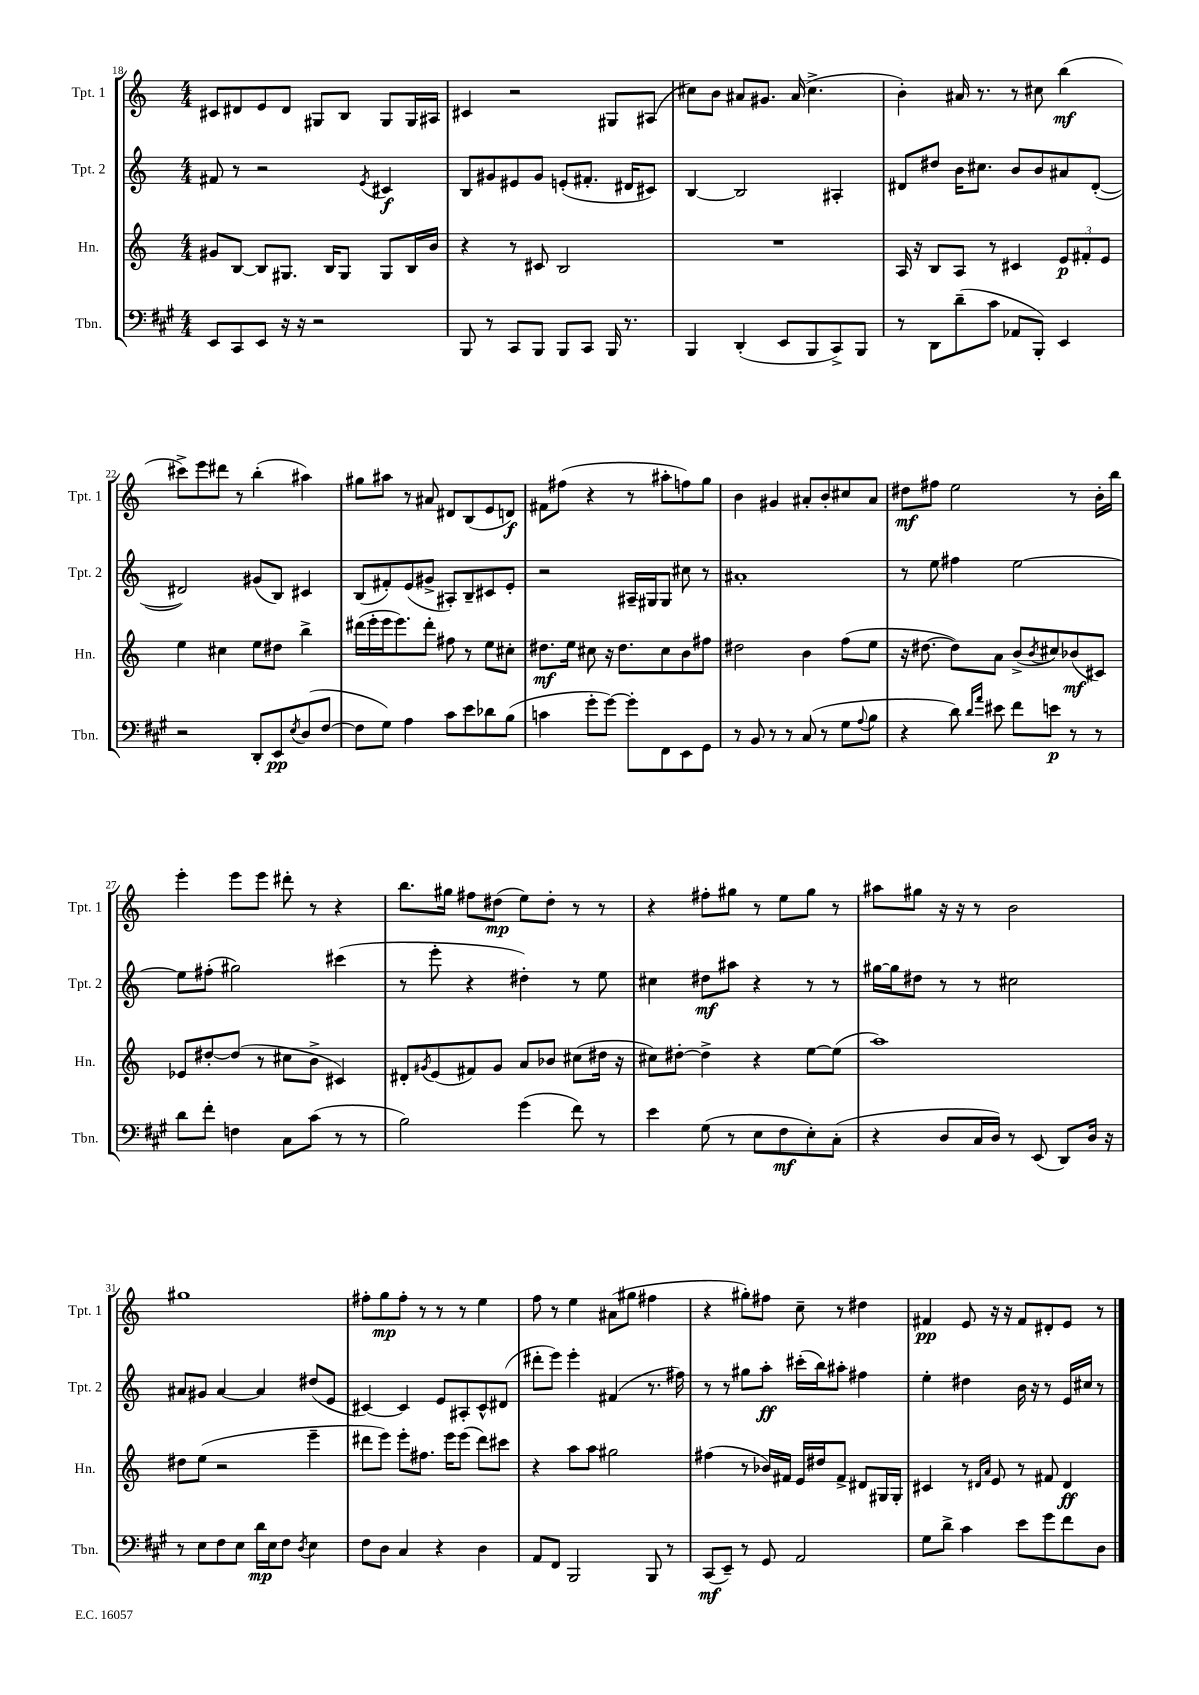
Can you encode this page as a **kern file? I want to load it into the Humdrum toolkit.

**kern	**dynam	**kern	**dynam	**kern	**dynam	**kern	**dynam
*part4	*part4	*part3	*part3	*part2	*part2	*part1	*part1
*staff4	*staff4	*staff3	*staff3	*staff2	*staff2	*staff1	*staff1
*I"Tbn.	*	*I"Hn.	*	*I"Tpt. 2	*	*I"Tpt. 1	*
*I'Tbn.	*	*I'Hn.	*	*I'Tpt. 2	*	*I'Tpt. 1	*
*clefF4	*	*clefG2	*	*clefG2	*	*clefG2	*
*k[f#c#g#]	*	*k[]	*	*k[]	*	*k[]	*
*M4/4	*	*M4/4	*	*M4/4	*	*M4/4	*
=18	=18	=18	=18	=18	=18	=18	=18
8EE/L	.	8g#X/L	.	8f#X/	.	8c#X/L	.
8CC#/	.	[8B/J	.	8r	.	8d#X/	.
8EE/J	.	8B/L]	.	2r	.	8e/	.
16r	.	8.G#X/J	.	.	.	8d#/J	.
16r	.	.	.	.	.	.	.
2r	.	.	.	.	.	8G#X/L	.
.	.	16B/KL	.	.	.	.	.
.	.	8G#/J	.	.	.	8B/J	.
.	.	.	.	8qe/	.	.	.
.	.	8G#/L	.	4c#X/	f	8G#/L	.
.	.	16B/L	.	.	.	16G#/L	.
.	.	16b/JJ	.	.	.	16A#X/JJ	.
=19	=19	=19	=19	=19	=19	=19	=19
8BBB/	.	4r	.	8B/L	.	4c#X/	.
8r	.	.	.	8g#X/	.	.	.
8CC#/L	.	8r	.	8e#X/	.	2r	.
8BBB/J	.	8c#X/	.	8g#/J	.	.	.
8BBB/L	.	2B/	.	(8en'/L	.	.	.
8CC#/J	.	.	.	8.f#X'/J	.	.	.
16BBB/	.	.	.	.	.	8G#X/L	.
8.r	.	.	.	16d#X/KL	.	.	.
.	.	.	.	8c#X/J)	.	(8A#X/J	.
=20	=20	=20	=20	=20	=20	=20	=20
4BBB/	.	1r	.	[4B/	.	8cc#X\L)	.
.	.	.	.	.	.	8b\J	.
(4DD'/	.	.	.	2B/]	.	8a#X/L	.
.	.	.	.	.	.	8.g#X/J	.
8EE/L	.	.	.	.	.	.	.
.	.	.	.	.	.	(16a#/	.
8BBB/	.	.	.	.	.	4.cc#^\	.
8CC#^/)	.	.	.	4A#X'/	.	.	.
8BBB/J	.	.	.	.	.	.	.
=21	=21	=21	=21	=21	=21	=21	=21
8r	.	16A/	.	8d#X/L	.	4b'\)	.
.	.	16r	.	.	.	.	.
8DD\L	.	8B/L	.	8dd#X/J	.	.	.
(8d~\	.	8A/J	.	16b\KL	.	16a#X/	.
.	.	.	.	8.cc#X\J	.	8.r	.
8c#\J	.	8r	.	.	.	.	.
8AA-X/L	.	4c#X/	.	8b/L	.	8r	.
8BBB'/J)	.	.	.	8b/	.	8cc#X\	.
4EE/	.	12e/L	p	8a#X/	.	(4bb\	mf
.	.	12f#X'/	.	.	.	.	.
.	.	.	.	([8d#'/J	.	.	.
.	.	12e/J	.	.	.	.	.
!!LO:LB:g=z
=22	=22	=22	=22	=22	=22	=22	=22
2r	.	4ee\	.	2d#X/])	.	8ccc#X^\L)	.
.	.	.	.	.	.	8eee\	.
.	.	4cc#X\	.	.	.	8ddd#X\J	.
.	.	.	.	.	.	8r	.
8DD'/L	.	8ee\L	.	(8g#X/L	.	(4bb'\	.
8EE/	pp	8dd#X\J	.	8B/J)	.	.	.
8qE/	.	.	.	.	.	.	.
(8D/	.	4bb^\	.	4c#X/	.	4aa#X\)	.
[8F#/J	.	.	.	.	.	.	.
=23	=23	=23	=23	=23	=23	=23	=23
8F#\L]	.	(16ddd#X\LL	.	(8B/L	.	8gg#X\L	.
.	.	16eee'\	.	.	.	.	.
8G#\J)	.	16eee\J	.	8f#X'/)	.	8aa#X\J	.
.	.	8.eee\)	.	.	.	.	.
4A\	.	.	.	(8e/	.	8r	.
.	.	8ddd#'\J	.	8g#X^/J	.	8a#X/	.
8c#\L	.	8ff#X\	.	8A#X'/L)	.	8d#X/L	.
8e\	.	8r	.	8B~/	.	(8B/	.
8d-X\	.	8ee\L	.	8c#X/	.	8e/	.
(8B\J	.	8cc#X'\J	.	8e'/J	.	8dn/J)	f
=24	=24	=24	=24	=24	=24	=24	=24
4cn\	.	8.dd#X\L	mf	2r	.	8f#X\L	.
.	.	.	.	.	.	(8ff#X\J	.
.	.	16ee\Jk	.	.	.	.	.
8g#'\L	.	8cc#X\	.	.	.	4r	.
[8g#\J)	.	16r	.	.	.	.	.
.	.	8.dd#\L	.	.	.	.	.
8g#'\L]	.	.	.	16A#X~/LL	.	8r	.
.	.	.	.	16G#X/J	.	.	.
8FF#\	.	8cc#\	.	8G#/J	.	8aa#X'\L	.
8EE\	.	8b\	.	8cc#X\	.	8ffn\)	.
8GG#\J	.	8ff#X\J	.	8r	.	8gg\J	.
=25	=25	=25	=25	=25	=25	=25	=25
8r	.	2dd#X\	.	1a#X'	.	4b\	.
8BB/	.	.	.	.	.	.	.
8r	.	.	.	.	.	4g#X/	.
8r	.	.	.	.	.	.	.
(8C#/	.	4b\	.	.	.	8a#X'/L	.
8r	.	.	.	.	.	8b'/	.
8G#\L	.	(8ff\L	.	.	.	8cc#X/	.
8qqA/	.	.	.	.	.	.	.
8B\J	.	8ee\J	.	.	.	8a#/J	.
=26	=26	=26	=26	=26	=26	=26	=26
4r	.	16r	.	8r	.	8dd#X\L	mf
.	.	[8.dd#X\	.	.	.	.	.
.	.	.	.	8ee\	.	8ff#X\J	.
8d\)	.	8dd#\L])	.	4ff#X\	.	2ee\	.
16qqd/LL	.	.	.	.	.	.	.
16qqa/JJ	.	.	.	.	.	.	.
8e#X\	.	8a\J	.	.	.	.	.
8f#\L	.	(8b^/L	.	[2ee\	.	.	.
.	.	8qb/	.	.	.	.	.
8en\J	p	8cc#X/)	.	.	.	.	.
8r	.	(8b-X/	mf	.	.	8r	.
8r	.	8c#X/J)	.	.	.	16b'\LL	.
.	.	.	.	.	.	16bb\JJ	.
!!LO:LB:g=z
=27	=27	=27	=27	=27	=27	=27	=27
8d\L	.	8e-X/L	.	8ee\L]	.	4eee'\	.
8f#'\J	.	[8dd#X'/	.	(8ff#X'\J	.	.	.
4Fn\	.	(8dd#/J]	.	2gg#X\)	.	8eee\L	.
.	.	8r	.	.	.	8eee\J	.
8C#\L	.	8cc#X\L	.	.	.	8ddd#X'\	.
(8c#\J	.	8b^\J	.	.	.	8r	.
8r	.	4c#X/)	.	(4ccc#X\	.	4r	.
8r	.	.	.	.	.	.	.
=28	=28	=28	=28	=28	=28	=28	=28
2B\)	.	8d#X'/L	.	8r	.	8.bb\L	.
.	.	8qg#X/	.	.	.	.	.
.	.	(8e/	.	8eee'\	.	.	.
.	.	.	.	.	.	16gg#X\Jk	.
.	.	8f#X/)	.	4r	.	8ff#X\L	.
.	.	8g#/J	.	.	.	(8dd#X\J	mp
(4g#\	.	8a/L	.	4dd#X'\)	.	8ee\L)	.
.	.	8b-X/J	.	.	.	8dd#'\J	.
8f#\)	.	(8cc#X\L	.	8r	.	8r	.
8r	.	16dd#X\Jk	.	8ee\	.	8r	.
.	.	16r	.	.	.	.	.
=29	=29	=29	=29	=29	=29	=29	=29
4e\	.	8cc#X\L)	.	4cc#X\	.	4r	.
.	.	[8dd#X'\J	.	.	.	.	.
(8G#\	.	4dd#^\]	.	8dd#X\L	mf	8ff#X'\L	.
8r	.	.	.	8aa#X\J	.	8gg#X\J	.
8E\L	.	4r	.	4r	.	8r	.
8F#\	mf	.	.	.	.	8ee\L	.
8E'\)	.	[8ee\L	.	8r	.	8gg#\J	.
(8C#'\J	.	(8ee\J]	.	8r	.	8r	.
=30	=30	=30	=30	=30	=30	=30	=30
4r	.	1aa)	.	[16gg#X\LL	.	8aa#X\L	.
.	.	.	.	16gg#\J]	.	.	.
.	.	.	.	8dd#X\J	.	8gg#X\J	.
8D/L	.	.	.	8r	.	16r	.
.	.	.	.	.	.	16r	.
16C#/L	.	.	.	8r	.	8r	.
16D/JJ)	.	.	.	.	.	.	.
8r	.	.	.	2cc#X\	.	2b\	.
(8EE/	.	.	.	.	.	.	.
8DD/L)	.	.	.	.	.	.	.
16D/Jk	.	.	.	.	.	.	.
16r	.	.	.	.	.	.	.
!!LO:LB:g=z
=31	=31	=31	=31	=31	=31	=31	=31
8r	.	8dd#X\L	.	8a#X/L	.	1gg#X	.
8E\L	.	(8ee\J	.	8g#X/J	.	.	.
8F#\	.	2r	.	[4a#/	.	.	.
8E\J	.	.	.	.	.	.	.
16d\LL	mp	.	.	4a#/]	.	.	.
16E\J	.	.	.	.	.	.	.
8F#\J	.	.	.	.	.	.	.
8qD/	.	.	.	.	.	.	.
4E\	.	4eee~\	.	(8dd#X/L	.	.	.
.	.	.	.	8e/J	.	.	.
=32	=32	=32	=32	=32	=32	=32	=32
8F#\L	.	8ddd#X\L	.	[4c#X/)	.	8ff#X'\L	.
8D\J	.	8eee\J)	.	.	.	8gg\	mp
4C#/	.	8eee'\L	.	4c#/]	.	8ff#'\J	.
.	.	8.ff#X\J	.	.	.	8r	.
4r	.	.	.	8e/L	.	8r	.
.	.	16eee\KL	.	.	.	.	.
.	.	(8eee\J	.	8A#X'/	.	8r	.
4D\	.	8ddd#\L)	.	8c#^^/	.	4ee\	.
.	.	8ccc#X\J	.	(8d#X/J	.	.	.
=33	=33	=33	=33	=33	=33	=33	=33
8AA/L	.	4r	.	8ddd#X'\L	.	8ff\	.
8FF#/J	.	.	.	8eee\J)	.	8r	.
2BBB/	.	8aa\L	.	4eee'\	.	4ee\	.
.	.	8aa\J	.	.	.	.	.
.	.	2gg#X\	.	(4f#X/	.	(8a#X\L	.
.	.	.	.	.	.	8gg#X\J	.
8BBB/	.	.	.	8.r	.	4ff#X\	.
8r	.	.	.	.	.	.	.
.	.	.	.	16ff#X\)	.	.	.
=34	=34	=34	=34	=34	=34	=34	=34
(8CC#/L	mf	(4ff#X\	.	8r	.	4r	.
8EE~/J)	.	.	.	8r	.	.	.
8r	.	8r	.	8gg#X\L	.	8gg#X'\L)	.
8GG#/	.	16b-X/LL)	.	8aa'\J	ff	8ff#X\J	.
.	.	16f#X/JJ	.	.	.	.	.
2AA/	.	16e/LL	.	(16ccc#X'\LL	.	8cc~\	.
.	.	16dd#X/J	.	16bb\J)	.	.	.
.	.	8f#^/J	.	8aa#X'\J	.	8r	.
.	.	8d#X/L	.	4ff#X\	.	4dd#X\	.
.	.	16G#X/L	.	.	.	.	.
.	.	16G#'/JJ	.	.	.	.	.
=35	=35	=35	=35	=35	=35	=35	=35
8G#\L	.	4c#X/	.	4ee'\	.	4f#X/	pp
8d^\J	.	.	.	.	.	.	.
4c#\	.	8r	.	4dd#X\	.	8e/	.
.	.	16qqd#X/LL	.	.	.	.	.
.	.	16qqa/JJ	.	.	.	.	.
.	.	8e/	.	.	.	16r	.
.	.	.	.	.	.	16r	.
8e\L	.	8r	.	16b\	.	8f#/L	.
.	.	.	.	16r	.	.	.
8g#\	.	8f#X/	.	8r	.	8d#X'/	.
8f#\	.	4d#/	ff	16e/LL	.	8e/J	.
.	.	.	.	16cc#X/JJ	.	.	.
8D\J	.	.	.	8r	.	8r	.
==	==	==	==	==	==	==	==
*-	*-	*-	*-	*-	*-	*-	*-
